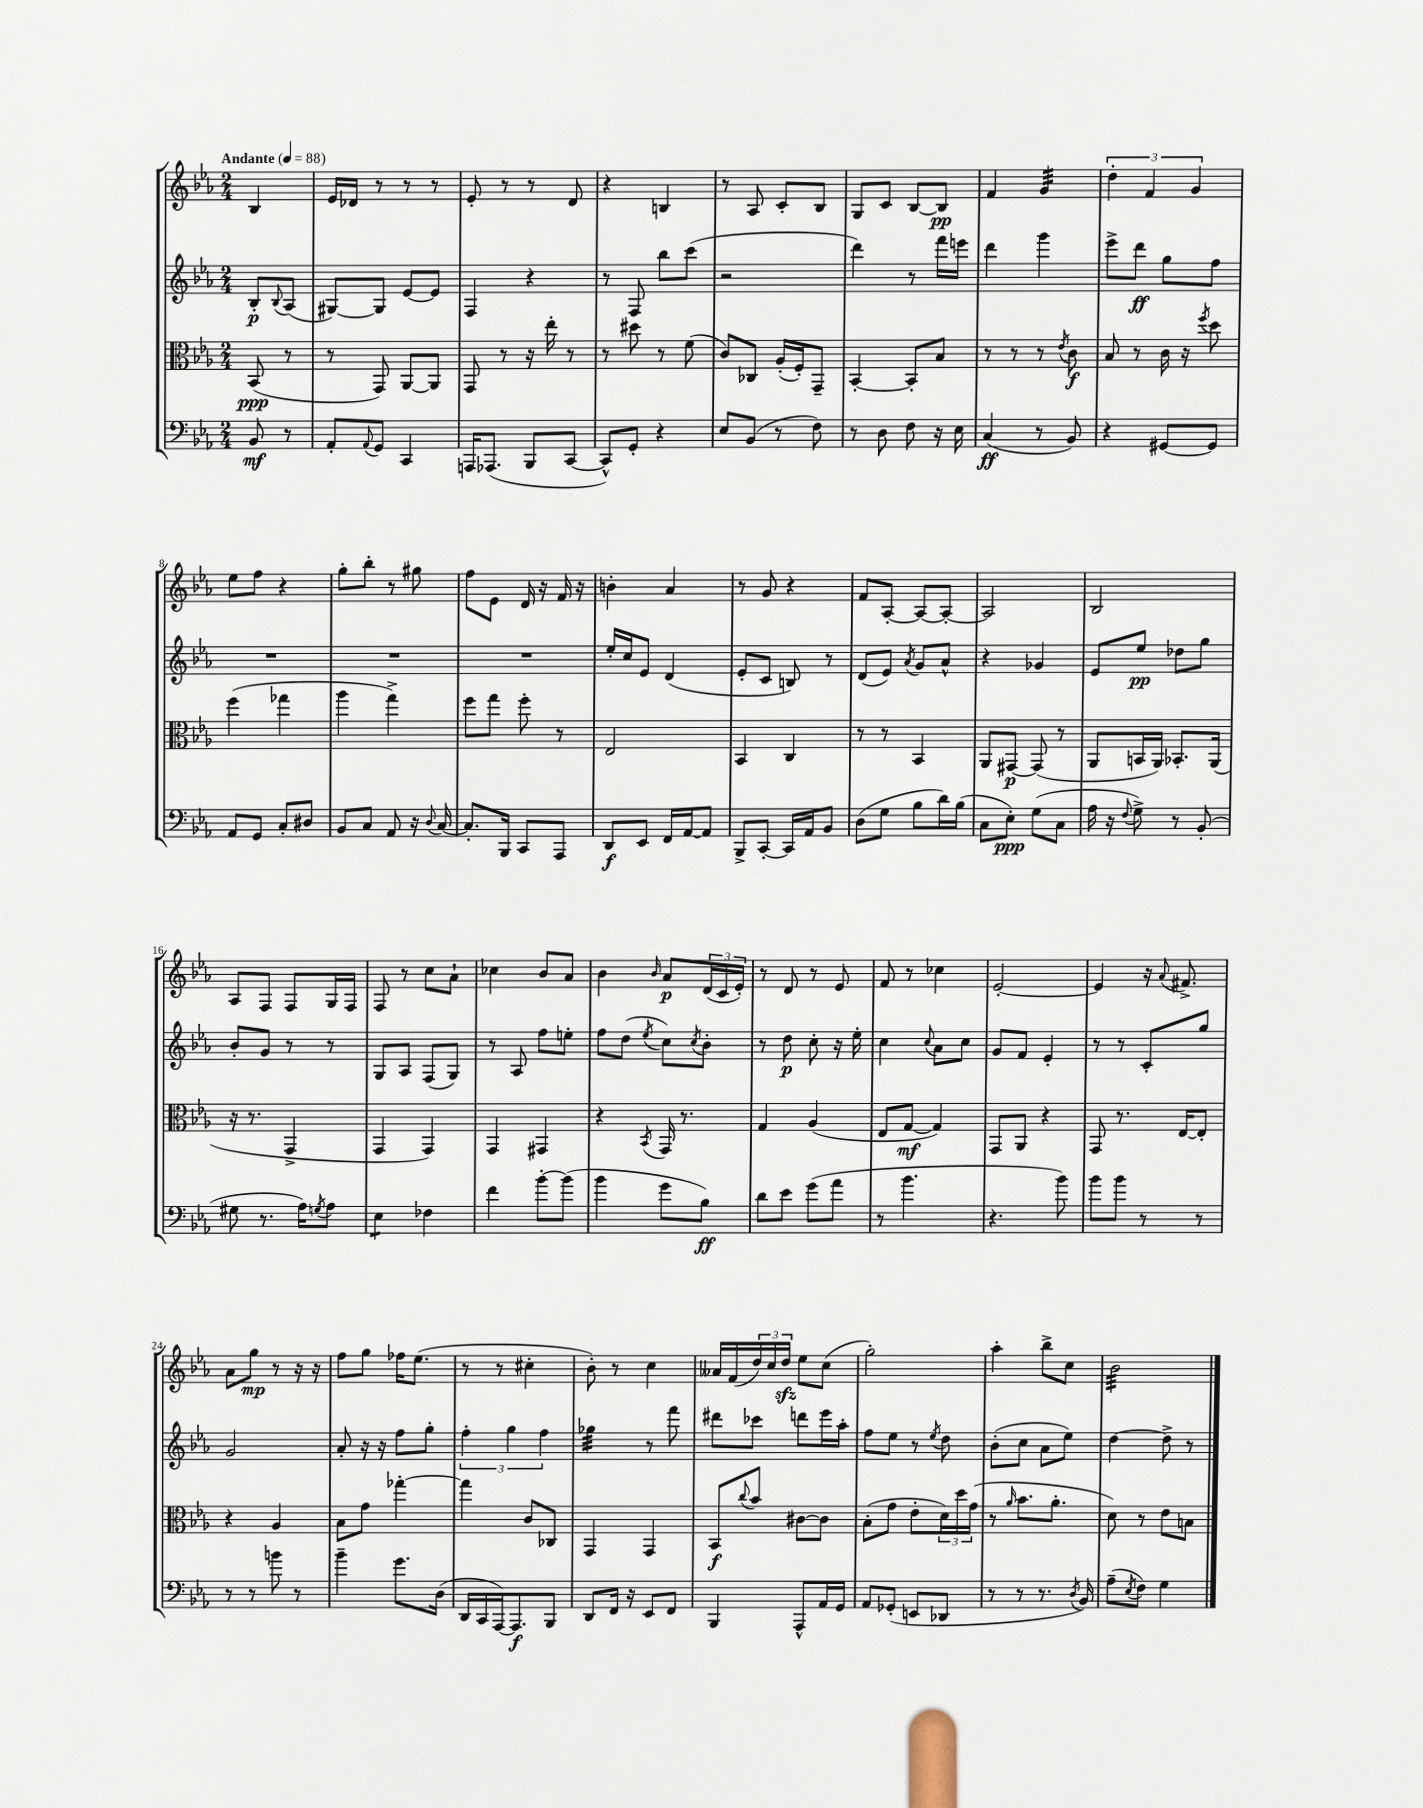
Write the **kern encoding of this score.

**kern	**kern	**kern	**kern
*staff4	*staff3	*staff2	*staff1
*clefF4	*clefC3	*clefG2	*clefG2
*k[b-e-a-]	*k[b-e-a-]	*k[b-e-a-]	*k[b-e-a-]
*M2/4	*M2/4	*M2/4	*M2/4
*MM88	*MM88	*MM88	*MM88
8BB-/	(8BB-/	8B-'/L	4B-/
.	.	8qqB-/	.
8r	8r	(8A-/J	.
=	=	=	=
8AA-'/L	8r	[8G#/L)	16e-/LL
.	.	.	16d-/JJ
8qqAA-/	.	.	.
8GG/J	8GG/)	8G#/]J	8r
4CC/	[8AA-/L	[8e-/L	8r
.	8AA-/]J	8e-/]J	8r
=	=	=	=
16AAA/LK	8GG/	4F/	8e-'/
(8.AAA-/J	.	.	.
.	8r	.	8r
8BBB-/L	16r	4r	8r
.	16ee-'\	.	.
[8CC/J	8r	.	8d/
=	=	=	=
8CC^^/]L)	8r	8r	4r
8GG'/J	8dd#\	8F/	.
4r	8r	8bb-\L	4B/
.	(8f\	(8ccc\J	.
=	=	=	=
8E-/L	8c/L)	2r	8r
(8BB-/J	8C-/J	.	8A-/
8r	(16A-'/LL	.	8c'/L
.	16F'/J)	.	.
8F\)	8GG~/J	.	8B-/J
=	=	=	=
8r	[4BB-'/	4ddd\)	8G/L
8D\	.	.	8c/J
8F\	8BB-'/]L	8r	[8B-/L
16r	8B-/J	16fff\LL	8B-/]J
16E-\	.	16eee\JJ	.
=	=	=	=
(4C/	8r	4ddd\	4f/
.	8r	.	.
8r	8r	4ggg\	4g/
.	8qe-/	.	.
8BB-/)	8c\	.	.
=	=	=	=
4r	8B-/	8eee-^\L	6dd'\
.	8r	8ddd\J	.
.	.	.	6f/
[8GG#/L	16c\	8gg\L	.
.	16r	.	.
.	.	.	6g/
.	8qff/	.	.
8GG#/]J	8dd\	8ff\J	.
=	=	=	=
8AA-/L	(4ff\	2r	8ee-\L
8GG/J	.	.	8ff\J
8C'/L	4gg-\	.	4r
8D#/J	.	.	.
=	=	=	=
8BB-/L	4aa-\	2r	8gg'\L
8C/J	.	.	8bb-'\J
8AA-/	4gg^\)	.	8r
16r	.	.	8gg#\
8qqD/	.	.	.
[16C/	.	.	.
=	=	=	=
8.C'/]L	8ff\L	2r	8ff\L
.	8gg\J	.	8e-\J
16BBB-/Jk	.	.	.
8CC/L	8ff'\	.	16d/
.	.	.	16r
8AAA-/J	8r	.	16f/
.	.	.	16r
=	=	=	=
8DD/L	2E-/	16ee-'/LL	4b'\
.	.	16cc/J	.
8EE-/J	.	8e-/J	.
16FF/LL	.	(4d/	4a-/
[16AA-/J	.	.	.
8AA-/]J	.	.	.
=	=	=	=
8BBB-^/L	4BB-/	8e-'/L	8r
[8CC'/J	.	8c/J	8g/
16CC/]LL	4C/	8B/)	4r
16AA-/J	.	.	.
8BB-/J	.	8r	.
=	=	=	=
(8D\L	8r	(8d/L	8f/L
8G\J	8r	8e-/J)	[8A-'/J
.	.	8qa-/	.
8B-\L	4BB-/	8g/L	8A-/_L
16d\L)	.	8a-^^/J	8A-'/_J
(16B-\JJ	.	.	.
=	=	=	=
8C\L	8AA-/L	4r	2A-/]
8E-'\J)	[8GG#/J	.	.
(8G\L	(8GG#/]	4g-/	.
8C\J	8r	.	.
=	=	=	=
16A-\	8AA-/L	8e-/L	2B-/
16r	.	.	.
8qqF/	.	.	.
8G^\)	16BB/L	8ee-/J	.
.	16AA-/JJ)	.	.
8r	8.BB-'/L	8dd-\L	.
(8BB-'/	.	8gg\J	.
.	(16AA-/Jk	.	.
=	=	=	=
8G#\	16r	8b-'/L	8A-/L
.	8.r	.	.
8.r	.	8g/J	8F/J
.	4GG^/	8r	8F/L
16A-\LK)	.	.	.
8qG/	.	.	.
8A-\J	.	8r	16G/L
.	.	.	16F/JJ
=	=	=	=
4E-\	4GG/	8G/L	8F/
.	.	8A-/J	8r
4F-\	4GG/)	(8F/L	8cc\L
.	.	8G/J)	8a-`\J
=	=	=	=
4f\	4GG/	8r	4cc-\
.	.	8A-/	.
[8b-'\L	4GG#/	8ff\L	8b-/L
(8b-\]J	.	8ee'\J	8a-/J
=	=	=	=
4b-\	4r	8ff\L	4b-\
.	.	(8dd\J	.
.	8qBB-/	8qee-/	16qqb-/
8g\L	16GG/	8cc\L)	8a-/L
.	8.r	.	.
.	.	8qcc/	.
8B-\J)	.	8b-'\J	(24d/L
.	.	.	24c/
.	.	.	24e-'/JJ)
=	=	=	=
8d\L	4G/	8r	8r
8e-\J	.	8dd\	8d/
(8g\L	(4A-/	8cc'\	8r
8a-\J	.	16r	8e-/
.	.	16ee-'\	.
=	=	=	=
8r	8E-/L	4cc\	8f/
4.b-\	[8G/J	.	8r
.	.	8qqcc/	.
.	4G/])	8a-\L	4cc-\
.	.	8cc\J	.
=	=	=	=
4.r	8GG/L	8g/L	[2e-'/
.	8AA-/J	8f/J	.
.	4r	4e-'/	.
8b-\)	.	.	.
=	=	=	=
8b-\L	8GG/	8r	4e-/]
8b-\J	8.r	8r	.
8r	.	8c'/L	16r
.	.	.	8qqa-/
.	[16E-/LK	.	8.f#^/
8r	8E-'/]J	8gg/J	.
=	=	=	=
8r	4r	2g/	8a-\L
8r	.	.	8gg\J
8b\	4A-/	.	8r
8r	.	.	16r
.	.	.	16r
=	=	=	=
4b-~\	8B-\L	8a-'/	8ff\L
.	8g\J	16r	8gg\J
.	.	16r	.
8.g\L	[4gg-'\	8ff\L	16ff-\LK
.	.	.	(8.ee-\J
.	.	8gg'\J	.
(16D\Jk	.	.	.
=	=	=	=
16DD/LL	4gg-\]	6ff'\	8r
16CC/	.	.	.
[16AAA-/J)	.	.	8r
.	.	6gg\	.
8.AAA-/]	.	.	.
.	8c/L	.	4cc#'\
.	.	6ff\	.
8BBB-/J	8C-/J	.	.
=	=	=	=
8DD/L	4GG/	4gg-\	8b-'\)
16FF/Jk	.	.	8r
16r	.	.	.
8EE-/L	4GG/	8r	4cc\
8FF/J	.	8fff\	.
=	=	=	=
4BBB-/	8BB-/L	8ddd#\L	16a--/LL
.	.	.	(16f/
.	8qqcc/	.	.
.	8b-/J	8ccc-\J	24dd/)
.	.	.	24cc/
.	.	.	24dd/JJ
8AAA-^^/L	[8c#\L	8ddd\L	8ee-\L
16AA-/L	8c#\]J	16eee-\L	(8cc\J
16GG/JJ	.	16aa-'\JJ	.
=	=	=	=
8AA-/L	(8B-'\L	8ff\L	2gg'\)
(8GG-'/J	8g\J	8ee-\J	.
8EE/L	8e-'\L	8r	.
.	.	8qee-/	.
8DD-/J	24d\L)	8dd\	.
.	24dd\	.	.
.	(24g\JJ	.	.
=	=	=	=
8r	8r	(8b-'\L	4aa-'\
.	16qqa-/	.	.
8r	8.b-\L	8cc\J	.
8.r	.	8a-\L	8bb-^\L
.	8.a-'\J	.	.
.	.	8ee-\J)	8cc\J
8qD/	.	.	.
16BB-/)	.	.	.
=	=	=	=
(8A-~\L	8d\)	[4dd\	2b-\
8qE-/	.	.	.
8F\J)	8r	.	.
4G\	8e-\L	8dd^\]	.
.	8B\J	8r	.
==	==	==	==
*-	*-	*-	*-
